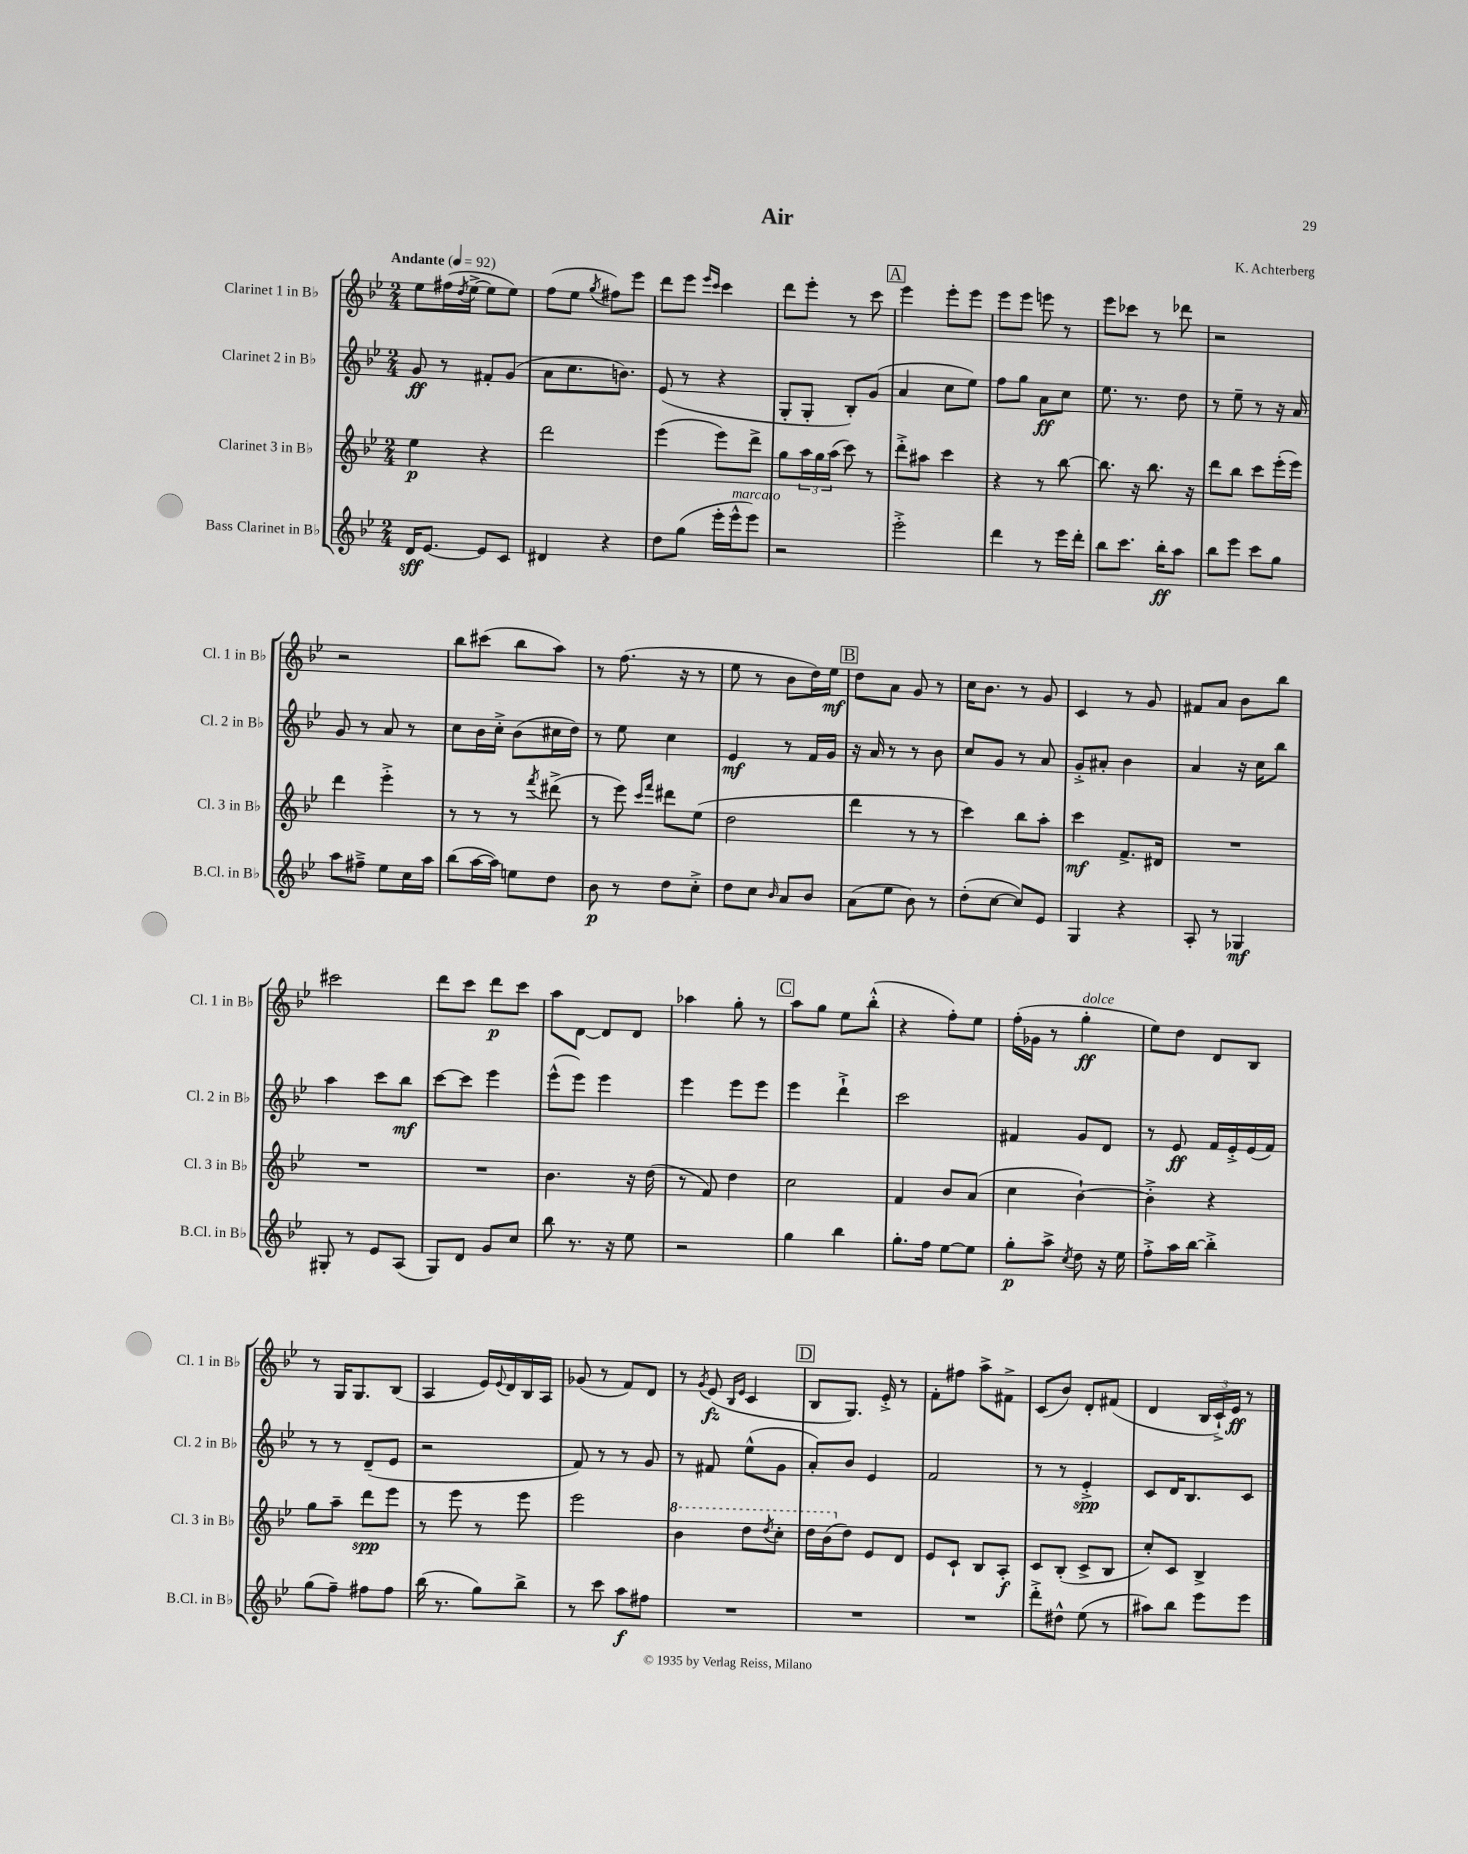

**kern	**dynam	**kern	**dynam	**kern	**dynam	**kern	**dynam
*part4	*part4	*part3	*part3	*part2	*part2	*part1	*part1
*staff4	*staff4	*staff3	*staff3	*staff2	*staff2	*staff1	*staff1
*I"Bass Clarinet in B♭	*	*I"Clarinet 3 in B♭	*	*I"Clarinet 2 in B♭	*	*I"Clarinet 1 in B♭	*
*I'B.Cl. in B♭	*	*I'Cl. 3 in B♭	*	*I'Cl. 2 in B♭	*	*I'Cl. 1 in B♭	*
*clefG2	*	*clefG2	*	*clefG2	*	*clefG2	*
*k[b-e-]	*	*k[b-e-]	*	*k[b-e-]	*	*k[b-e-]	*
*M2/4	*	*M2/4	*	*M2/4	*	*M2/4	*
*MM92	*	*MM92	*	*MM92	*	*MM92	*
=1	=1	=1	=1	=1	=1	=1	=1
!	!	!	!	!	!	!LO:TX:a:B:t=Andante	!
16d/KL	sff	4ee-\	p	8g/	ff	8ee-\L	.
[8.e-/J	.	.	.	.	.	.	.
.	.	.	.	8r	.	(16ff#X\L	.
.	.	.	.	.	.	8qdd/	.
.	.	.	.	.	.	[16ee-^\JJ	.
8e-/L]	.	4r	.	8f#X'/L	.	8ee-\L]	.
8c/J	.	.	.	(8g/J	.	8ee-\J)	.
=2	=2	=2	=2	=2	=2	=2	=2
4d#X/	.	2ddd\	.	8a\L	.	(8ff\L	.
.	.	.	.	8.cc\	.	8ee-\J	.
.	.	.	.	.	.	8qgg/	.
4r	.	.	.	.	.	8ff#X\L)	.
.	.	.	.	8.bn\J)	.	.	.
.	.	.	.	.	.	8eee-\J	.
=3	=3	=3	=3	=3	=3	=3	=3
8dd\L	.	(4eee-\	.	(8e-/	.	8ddd\L	.
(8gg\J	.	.	.	8r	.	8eee-\J	.
.	.	.	.	.	.	16qqeee-/LL	.
.	.	.	.	.	.	16qqccc/JJ	.
16eee-'\LL	.	8eee-\L)	.	4r	.	4ccc\	.
!LO:TX:a:i:t=marcato	!	!	!	!	!	!	!
16eee-^^\J	.	.	.	.	.	.	.
8eee-\J)	.	8ddd^\J	.	.	.	.	.
=4	=4	=4	=4	=4	=4	=4	=4
2r	.	8gg\L	.	8G'/L	.	8ddd\L	.
.	.	24aa\L	.	8G'/J	.	8eee-'\J	.
.	.	24gg\	.	.	.	.	.
.	.	(24aa\JJ	.	.	.	.	.
.	.	8ccc\)	.	8B-'/L)	.	8r	.
.	.	8r	.	(8g/J	.	8ccc\	.
!!LO:REH:place=s1:t=A
=5	=5	=5	=5	=5	=5	=5	=5
2eee-'^\	.	8ddd'^\L	.	4a/	.	4eee-\	.
.	.	8aa#X\J	.	.	.	.	.
.	.	4ccc\	.	8cc\L	.	8eee-'\L	.
.	.	.	.	8ee-\J)	.	8eee-\J	.
=6	=6	=6	=6	=6	=6	=6	=6
4ddd\	.	4r	.	8ff\L	.	8eee-\L	.
.	.	.	.	8gg\J	.	8eee-\J	.
8r	.	8r	.	8a\L	ff	8eeen\	.
16eee-\LL	.	[8bb-\	.	8cc\J	.	8r	.
16ddd'\JJ	.	.	.	.	.	.	.
=7	=7	=7	=7	=7	=7	=7	=7
8bb-\L	.	8.bb-\]	.	8.ee-\	.	8eee-\L	.
8.ccc\J	.	.	.	.	.	8ccc-X\J	.
.	.	16r	.	8.r	.	.	.
.	.	8.bb-\	.	.	.	8r	.
16bb-'\KL	ff	.	.	.	.	.	.
8aa\J	.	.	.	8dd\	.	8ddd-X\	.
.	.	16r	.	.	.	.	.
=8	=8	=8	=8	=8	=8	=8	=8
8bb-\L	.	8ddd\L	.	8r	.	2r	.
8eee-\J	.	8bb-\J	.	8ee-~\	.	.	.
8ccc\L	.	8ccc\L	.	8r	.	.	.
8gg\J	.	(16eee-'\L	.	16r	.	.	.
.	.	16eee-\JJ)	.	16a/	.	.	.
!!LO:LB:g=z
=9	=9	=9	=9	=9	=9	=9	=9
8aa\L	.	4ddd\	.	8g/	.	2r	.
8ff#X~^\J	.	.	.	8r	.	.	.
8ee-\L	.	4eee-'^\	.	8a/	.	.	.
16cc\L	.	.	.	8r	.	.	.
16aa\JJ	.	.	.	.	.	.	.
=10	=10	=10	=10	=10	=10	=10	=10
(8bb-\L	.	8r	.	8cc\L	.	8bb-\L	.
[16aa\L	.	8r	.	16b-\L	.	(8ccc#X\J	.
16aa\JJ])	.	.	.	16cc'^\JJ	.	.	.
8een\L	.	8r	.	(8b-\L	.	8bb-\L	.
.	.	8qfff/	.	.	.	.	.
8dd\J	.	(8ddd#X^\	.	16cc#X\L	.	8aa\J)	.
.	.	.	.	16dd\JJ)	.	.	.
=11	=11	=11	=11	=11	=11	=11	=11
8b-\	p	8r	.	8r	.	8r	.
8r	.	8eee-\)	.	8ee-\	.	(8.ff\	.
.	.	16qqccc/LL	.	.	.	.	.
.	.	16qqfff/JJ	.	.	.	.	.
8dd\L	.	8ddd#X\L	.	4cc\	.	.	.
.	.	.	.	.	.	16r	.
8cc'^\J	.	(8ee-\J	.	.	.	8r	.
=12	=12	=12	=12	=12	=12	=12	=12
8dd\L	.	2dd\	.	4e-/	mf	8ee-\	.
8cc\J	.	.	.	.	.	8r	.
16qqb-/	.	.	.	.	.	.	.
8a/L	.	.	.	8r	.	8b-\L	.
8b-/J	.	.	.	16f/LL	.	16dd\L)	.
.	.	.	.	16g/JJ	.	16ee-\JJ	mf
!!LO:REH:place=s1:t=B
=13	=13	=13	=13	=13	=13	=13	=13
(8a\L	.	4ddd\	.	16r	.	8dd\L	.
.	.	.	.	16a/	.	.	.
8ee-\J	.	.	.	8r	.	8a\J	.
8b-\)	.	8r	.	8r	.	8g/	.
8r	.	8r	.	8b-\	.	8r	.
=14	=14	=14	=14	=14	=14	=14	=14
(8dd'\L	.	4ccc\)	.	8cc/L	.	16cc\KL	.
.	.	.	.	.	.	8.b-\J	.
[8cc\J	.	.	.	8g/J	.	.	.
8cc/L])	.	8bb-\L	.	8r	.	8r	.
8e-/J	.	8aa'\J	.	8a/	.	8g/	.
=15	=15	=15	=15	=15	=15	=15	=15
4G/	.	4ccc\	mf	8g'^/L	.	4c/	.
.	.	.	.	8a#X'/J	.	.	.
4r	.	8.f^/L	.	4b-\	.	8r	.
.	.	.	.	.	.	8g/	.
.	.	16d#X/Jk	.	.	.	.	.
=16	=16	=16	=16	=16	=16	=16	=16
8A'/	.	2r	.	4a/	.	8f#X/L	.
8r	.	.	.	.	.	8a/J	.
4G-X/	mf	.	.	16r	.	8b-\L	.
.	.	.	.	16cc\KL	.	.	.
.	.	.	.	8bb-\J	.	8bb-\J	.
!!LO:LB:g=z
=17	=17	=17	=17	=17	=17	=17	=17
8G#X'/	.	2r	.	4aa\	.	2ccc#X\	.
8r	.	.	.	.	.	.	.
8e-/L	.	.	.	8ccc\L	.	.	.
(8A/J	.	.	.	8bb-\J	mf	.	.
=18	=18	=18	=18	=18	=18	=18	=18
8G/L)	.	2r	.	[8ccc\L	.	8ddd\L	.
8d/J	.	.	.	8ccc\J]	.	8ccc\J	.
8g/L	.	.	.	4eee-\	.	8ddd\L	p
8cc/J	.	.	.	.	.	8ccc\J	.
=19	=19	=19	=19	=19	=19	=19	=19
8bb-\	.	4.b-\	.	(8eee-^^\L	.	8aa\L	.
8.r	.	.	.	8eee-\J)	.	[8d\J	.
.	.	.	.	4eee-\	.	8d/L]	.
16r	.	.	.	.	.	.	.
8ee-\	.	16r	.	.	.	8d/J	.
.	.	(16dd\	.	.	.	.	.
=20	=20	=20	=20	=20	=20	=20	=20
2r	.	8r	.	4eee-\	.	4aa-X\	.
.	.	8f/)	.	.	.	.	.
.	.	4dd\	.	8eee-\L	.	8gg'\	.
.	.	.	.	8eee-\J	.	8r	.
!!LO:REH:place=s1:t=C
=21	=21	=21	=21	=21	=21	=21	=21
4gg\	.	2cc\	.	4eee-\	.	8aa\L	.
.	.	.	.	.	.	8gg\J	.
4bb-\	.	.	.	4ddd`^\	.	8ee-\L	.
.	.	.	.	.	.	(8bb-'^^\J	.
=22	=22	=22	=22	=22	=22	=22	=22
8.gg'\L	.	4f/	.	2ccc\	.	4r	.
16ff\Jk	.	.	.	.	.	.	.
[8ee-\L	.	8b-/L	.	.	.	8ff'\L)	.
8ee-\J]	.	(8a/J	.	.	.	8ee-\J	.
=23	=23	=23	=23	=23	=23	=23	=23
8gg'\L	p	4cc\	.	4f#X/	.	(16ff'\LL	.
.	.	.	.	.	.	16g-X\JJ	.
8aa^\J	.	.	.	.	.	8r	.
8qcc/	.	.	.	.	.	.	.
!	!	!	!	!	!	!LO:TX:a:i:t=dolce	!
8dd\	.	[4b-`\)	.	8g/L	.	4gg'\	ff
16r	.	.	.	8d/J	.	.	.
16ee-\	.	.	.	.	.	.	.
=24	=24	=24	=24	=24	=24	=24	=24
8ff'^\L	.	4b-'^\]	.	8r	.	8ee-\L)	.
16aa\L	.	.	.	8e-/	ff	8dd\J	.
[16bb-\JJ	.	.	.	.	.	.	.
4bb-'^\]	.	4r	.	16f/LL	.	8d/L	.
.	.	.	.	16e-'^/	.	.	.
.	.	.	.	(16e-/	.	8B-/J	.
.	.	.	.	16f/JJ)	.	.	.
!!LO:LB:g=z
=25	=25	=25	=25	=25	=25	=25	=25
(8gg\L	.	8gg\L	.	8r	.	8r	.
8ff~\J)	.	8aa~\J	.	8r	.	16G/KL	.
.	.	.	.	.	.	8.G/	.
8ff#X\L	.	8ddd\L	spp	(8d~/L	.	.	.
8ff#\J	.	8eee-\J	.	8e-/J	.	(8B-/J	.
=26	=26	=26	=26	=26	=26	=26	=26
(16bb-\	.	8r	.	2r	.	4A/	.
8.r	.	.	.	.	.	.	.
.	.	8eee-\	.	.	.	.	.
8gg\L)	.	8r	.	.	.	16e-/LL)	.
.	.	.	.	.	.	8qqe-/	.
.	.	.	.	.	.	16d/	.
8bb-^\J	.	8eee-\	.	.	.	16B-/	.
.	.	.	.	.	.	16A/JJ	.
=27	=27	=27	=27	=27	=27	=27	=27
8r	.	2eee-\	.	8f/)	.	(8g-X/	.
8ccc\	.	.	.	8r	.	8r	.
8aa\L	f	.	.	8r	.	8f/L)	.
8ff#X\J	.	.	.	8g/	.	8d/J	.
=28	=28	=28	=28	=28	=28	=28	=28
*	*	*8va	*	*	*	*	*
2r	.	4bb-\	.	8r	.	8r	.
.	.	.	.	.	.	8qg/	.
.	.	.	.	8f#X/	.	(8e-/	fz
.	.	.	.	.	.	16qqB-/LL	.
.	.	.	.	.	.	16qqe-/JJ	.
.	.	8ddd\L	.	(8ee-^^\L	.	4c/	.
.	.	8qddd/	.	.	.	.	.
.	.	8ccc'\J	.	8g\J	.	.	.
!!LO:REH:place=s1:t=D
=29	=29	=29	=29	=29	=29	=29	=29
2r	.	16ddd\LL	.	8a'/L)	.	8B-/L	.
.	.	(16bb-\J	.	.	.	.	.
*	*	*X8va	*	*	*	*	*
.	.	8dd\J)	.	8b-/J	.	8.G/J)	.
.	.	8e-/L	.	4e-/	.	.	.
.	.	.	.	.	.	16e-'^/	.
.	.	8d/J	.	.	.	8r	.
=30	=30	=30	=30	=30	=30	=30	=30
2r	.	8e-/L	.	2f/	.	8f'\L	.
.	.	8c`/J	.	.	.	8ff#X\J	.
.	.	8B-/L	.	.	.	8aa^\L	.
.	.	8A'/J	f	.	.	8f#X^\J	.
=31	=31	=31	=31	=31	=31	=31	=31
8ddd'^\L	.	8c/L	.	8r	.	(8c/L	.
8dd#X^^\J	.	(8B-'/J	.	8r	.	8b-/J)	.
(8ee-\	.	8c^/L	.	4e-'^/	spp	8d'/L	.
8r	.	8B-/J	.	.	.	(8f#X/J	.
=32	=32	=32	=32	=32	=32	=32	=32
8aa#X\L)	.	8cc'/L)	.	8c/L	.	4d/	.
8bb-\J	.	8c/J	.	16d/K	.	.	.
.	.	.	.	8.B-/	.	.	.
8eee-\L	.	4B-^/	.	.	.	24B-/LL	.
.	.	.	.	.	.	24c`^/)	.
.	.	.	.	.	.	24e-/JJ	ff
8eee-\J	.	.	.	8c/J	.	8r	.
==	==	==	==	==	==	==	==
*-	*-	*-	*-	*-	*-	*-	*-
